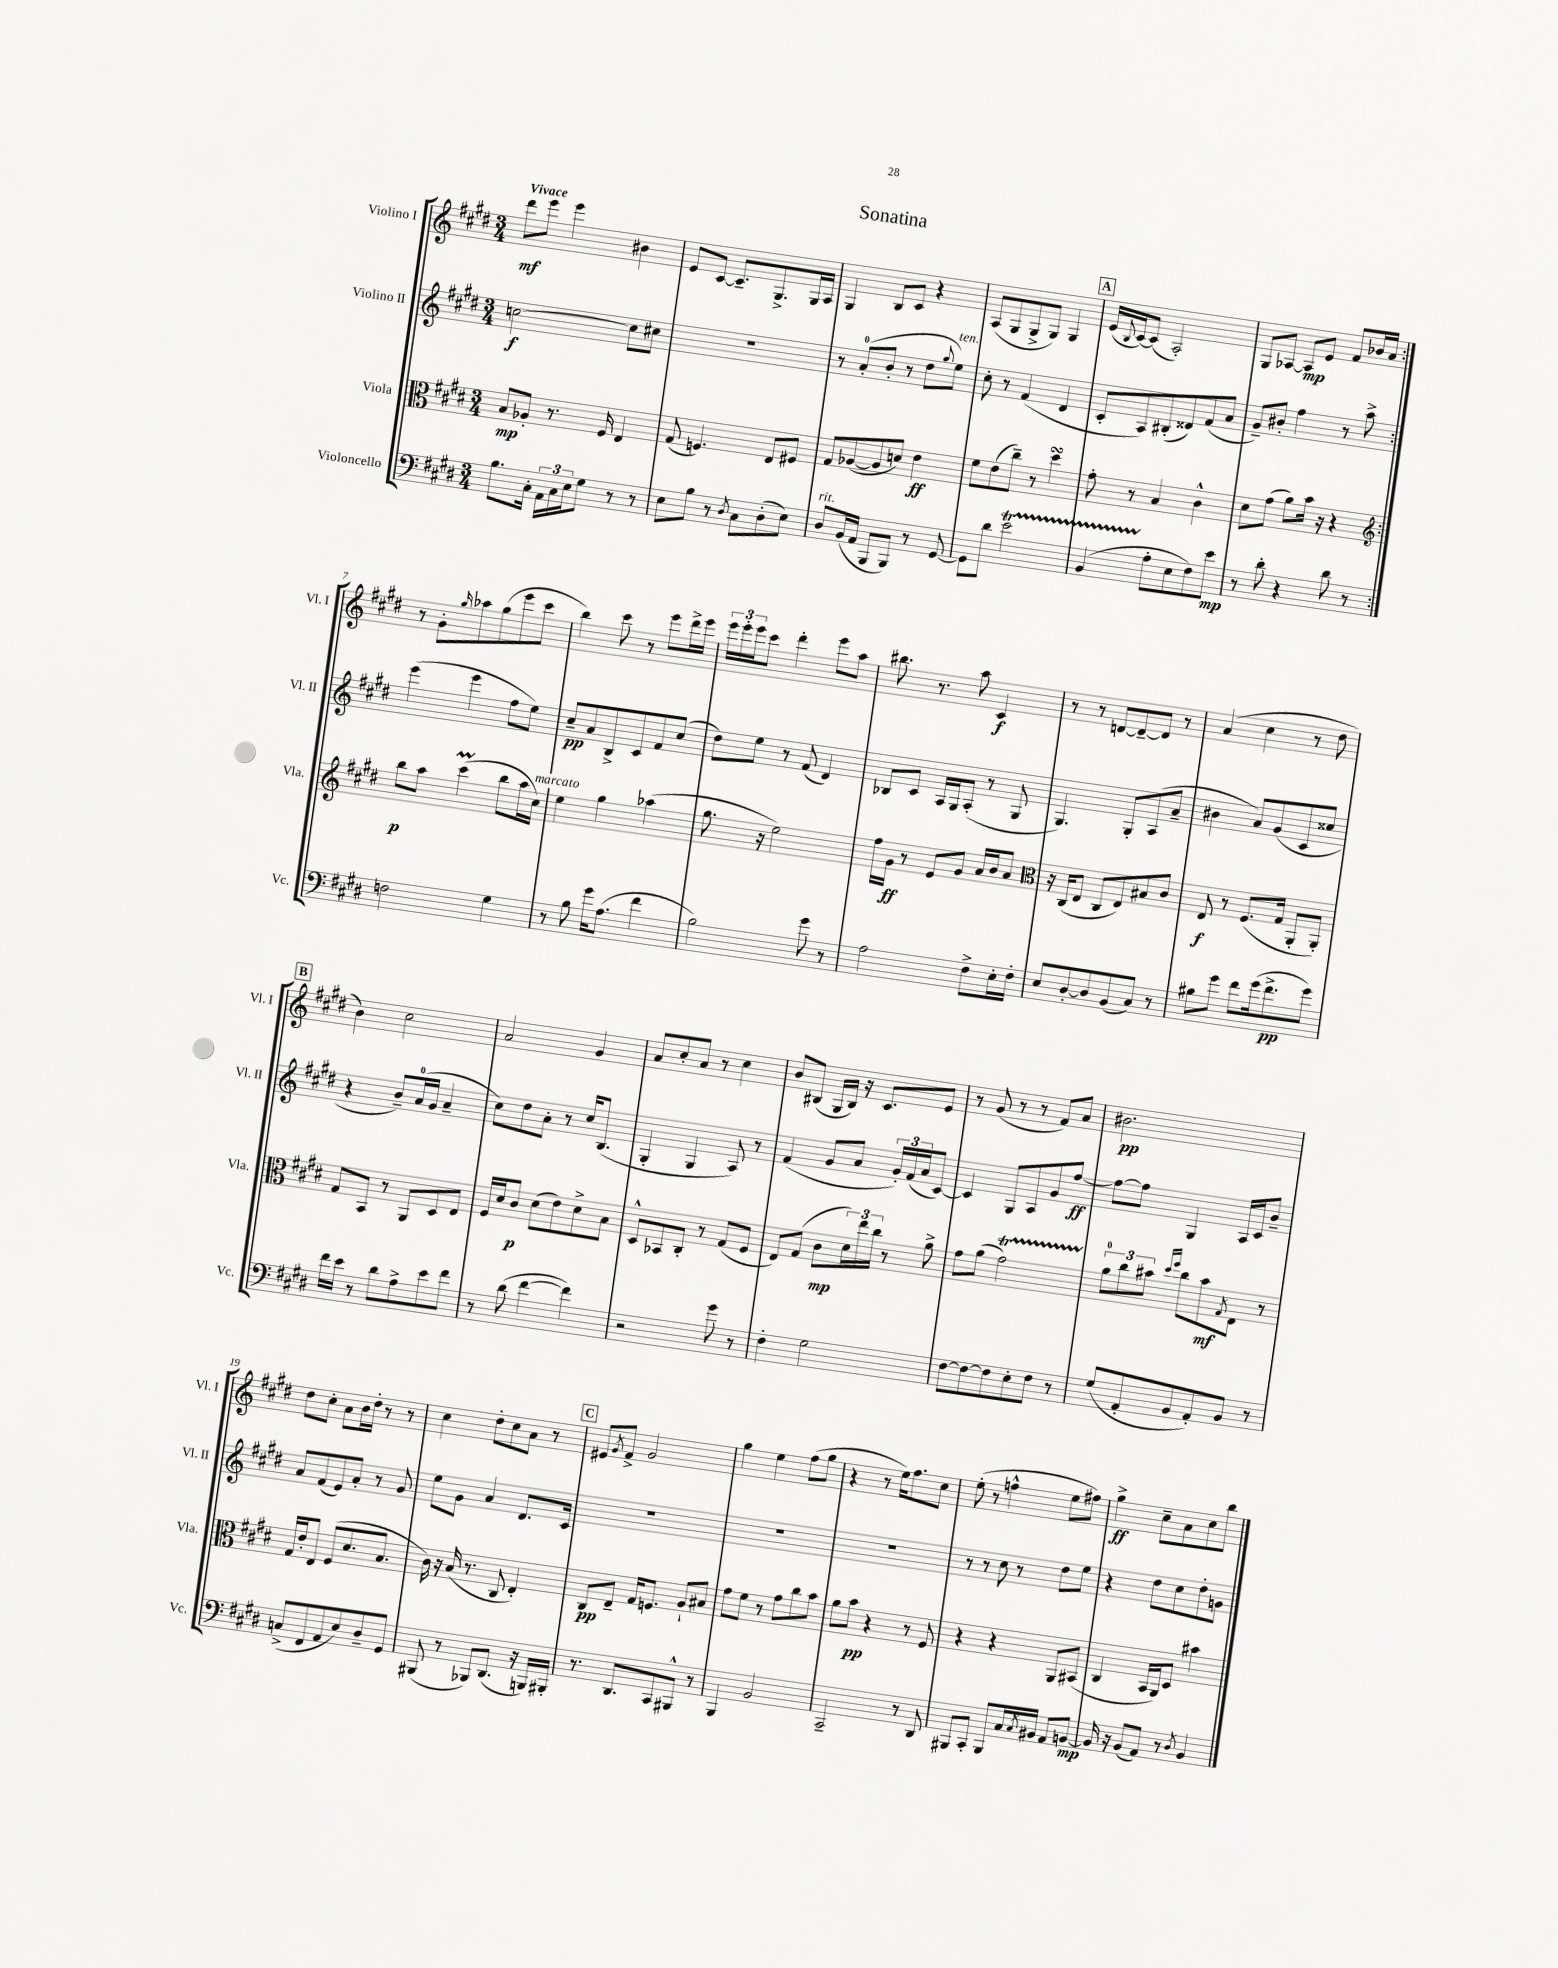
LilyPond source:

\header { title = "Sonatina" }
<<
\new StaffGroup <<
\new Staff = "s0" \with { instrumentName = "Violino I" shortInstrumentName = "Vl. I" } {
    \clef treble \key e \major \numericTimeSignature \time 3/4 \tempo "Vivace"
    \repeat volta 2 { dis'''8\mf e'''8 e'''4 bis'4 |
    e'8 cis'8~ cis'8.-- gis8.-> gis16 a16 |
    gis4 b8 cis'8 r4 |
    a8( gis8 gis8-> gis8) gis4 |
    \mark \markup { \box "A" } e'16( \appoggiatura { b8 } cis'16~) cis'8( a2-.) |
    gis8 aes8~ aes8\mp e'8 fis'8 bes'16 a'16 | }
    r8 gis'8-. \grace { gis''16 } aes''8 gis''8( e'''8 cis'''8 |
    b''4) cis'''8 r8 e'''8 dis'''16-> e'''16 |
    \tuplet 3/2 { e'''16 e'''16-. e'''16 } cis'''8 dis'''4-. e'''8 a''8 |
    bis''8. r8. a''8 cis'4\f |
    r8 r8 d'8~ d'8~-- d'8 r8 |
    a'4( cis''4 r8 dis''8 |
    \mark \markup { \box "B" } b'4) cis''2 |
    a'2 gis'4 |
    a'8 cis''8-. a'8 r8 cis''4 |
    b'8 bis8( gis16 bis16) r16 cis'8. e'8 |
    r8 gis'8( r8 r8 fis'8) a'8 |
    bis'2.\pp |
    dis''8 cis''8-. a'8 b'16 dis''16-. r8 r8 |
    cis''4 dis''8-. cis''8 a'8 r8 |
    \mark \markup { \box "C" } eis'8 \acciaccatura { gis'8 } fis'8-> gis'2 |
    gis''4 e''4 fis''8( gis''8 |
    r4 r8 e''16) fis''8. cis''8 |
    e''8-.( r8 f''4-^ e''8 fis''8) |
    gis''4->\ff cis''8-- a'8 cis''8 b''8 \bar "|." |
}
\new Staff = "s1" \with { instrumentName = "Violino II" shortInstrumentName = "Vl. II" } {
    \clef treble \key e \major \numericTimeSignature \time 3/4
    \repeat volta 2 { c''2~\f c''8 cis''8 |
    R2. |
    r8 a'8-0-.( b'8-. r8 dis''8 \appoggiatura { gis''8 } e''8^\markup { \italic "ten." }) |
    cis''8-. r8 fis'4( dis'4 |
    \mark \markup { \box "A" } cis'8-. a8) bis8-.( disis'8) fis'8( a'8 |
    gis'8--) bis'8-. fis''4 r8 a''8-> | }
    e'''4( e'''4 fis''8 e''8) |
    cis''8--\pp a'8 b8-> cis'8 fis'8 cis''8( |
    dis''8) e''8 r8 fis'8( dis'4) |
    bes8 cis'8 a16 gis16 a8-.( r8 gis8 |
    gis4.) gis8-. a8( a'8-- |
    bis'4 a'8) gis'8( cis'8 cisis''8 |
    \mark \markup { \box "B" } r4 b'8--) a'16-0( gis'16 a'4-- |
    cis''8) dis''8 a'8-. r8 cis''16 b8.( |
    gis4-. gis4 a8) r8 |
    fis'4( gis'8 a'8 \tuplet 3/2 { gis'16-.) fis'16( a'16 } cis'8~) |
    cis'4 gis8 a8 gis'8 fis''8~\ff |
    fis''8~ fis''8 gis4 a16 cis'16 b'8-- |
    a'8 fis'8( e'8) a'8-. r8 gis'8 |
    e''8 gis'8 a'4 dis'8. cis'16 |
    \mark \markup { \box "C" } R2. |
    R2. |
    R2. |
    r8 r8 cis''8 r8 dis''8 e''8 |
    r4 dis''8 cis''8 dis''8-. g'8 \bar "|." |
}
\new Staff = "s2" \with { instrumentName = "Viola" shortInstrumentName = "Vla." } {
    \clef alto \key e \major \numericTimeSignature \time 3/4
    \repeat volta 2 { b8\mp aes8-. r8. fis16 e4 |
    gis8( f4.) e8 fis8 |
    gis8 aes8~( aes8 d'8) e'4\ff |
    fis'8 e'8( cis''8--) r8 dis''4\turn |
    \mark \markup { \box "A" } gis'8-. r8 b4 cis'4-^ |
    dis'8 gis'8( a'8) b'16 r16 r4 | }
    \clef treble b''8\p a''8 cis'''4\prall( b''8 a''16 cis''16^\markup { \italic "marcato" }) |
    e''4 gis''4 aes''4( |
    gis''8. r16 e''2) |
    fis''16 gis'16\ff r8 e'8 gis'8 a'16 b'16 a'8 |
    \clef alto r16 cis16( e8 cis8 e8) bis8 cis'8 |
    e8\f r8 fis8.( gis16 a,8-. a,8-.) |
    \mark \markup { \box "B" } gis8 b,8 r8 a,8 dis8 e8 |
    fis16 dis'16 cis'8\p dis'8( e'8) dis'8-> b8 |
    dis8-^ bes,8 cis8-. r8 gis8( fis8 |
    e8) gis8( cis'8\mp \tuplet 3/2 { dis'16) e''16 cis''16 } r8 a'8-> |
    gis'8 a'8( gis'2\startTrillSpan) |
    \tuplet 3/2 { a'8-0\stopTrillSpan cis''8 bis'8 } \grace { dis''16 fis''16 } cis''8 bis'8\mf \acciaccatura { gis8 } e8 r8 |
    gis16 e'16-. e8 fis8( dis'8. b8. |
    cis'16) r16 b16( r8. cis8 e4-.) |
    \mark \markup { \box "C" } cis8\pp e8-- gis16 f8. a8-! bis8 |
    gis'8 fis'8 r8 gis'8 cis''8 b'8 |
    a'8 b'8\pp r4 r8 fis8 |
    r4 r4 a,8 bis,8( |
    cis4 b,16 a,16) dis8 bis'4 \bar "|." |
}
\new Staff = "s3" \with { instrumentName = "Violoncello" shortInstrumentName = "Vc." } {
    \clef bass \key e \major \numericTimeSignature \time 3/4
    \repeat volta 2 { b8. cis16-. \tuplet 3/2 { a,16 cis16 e16 } gis8 r8 r8 |
    e8 b8 r8 \acciaccatura { dis8 } cis8 dis8-.( e8) |
    dis8^\markup { \italic "rit." } b,16( a,16 b,,8 b,,8) r8 gis,8~ |
    gis,8 dis'8 e'2\startTrillSpan |
    \mark \markup { \box "A" } b,4( a8-.\stopTrillSpan e8 fis8) e'8\mp |
    r8 dis'8-. r4 dis'8 r8 | }
    f2 gis4 |
    r8 b8 gis'16 a8.( fis'4 |
    b2) gis'8 r8 |
    a2 fis8-> e16-. fis16-. |
    e8 dis8~-. dis8 b,8( cis8) r8 |
    bis8 gis'8 fis'8 gis'16( fis'8.->\pp gis'8) |
    \mark \markup { \box "B" } fis'16 e'16 r8 dis'8 a8-> e'8 fis'8 |
    r8 dis'8( fis'4~ fis'4) |
    r2 gis'8 r8 |
    fis4-. gis2 |
    fis8~ fis8~ fis8 e8-. fis8 r8 |
    gis8( a,8-. b,8 a,8-.) b,8 r8 |
    c8->( fis,8 a,8 e8) dis8-- gis,8 |
    bis,,8( r8 bes,,8) dis,8.( r16 b,,16) bis,,16-. |
    \mark \markup { \box "C" } r8. dis,8. cis,8 bis,,8-^ r8 |
    b,,4 b,2 |
    cis,2-- r8 dis,8 |
    bis,,8 cis,8-. bis,,8 cis16 \acciaccatura { cis8 } bis,16 a,8 b,8~\mp |
    b,16 r16 b,8( a,8) r8 \acciaccatura { dis8 } b,4 \bar "|." |
}
>>
>>
